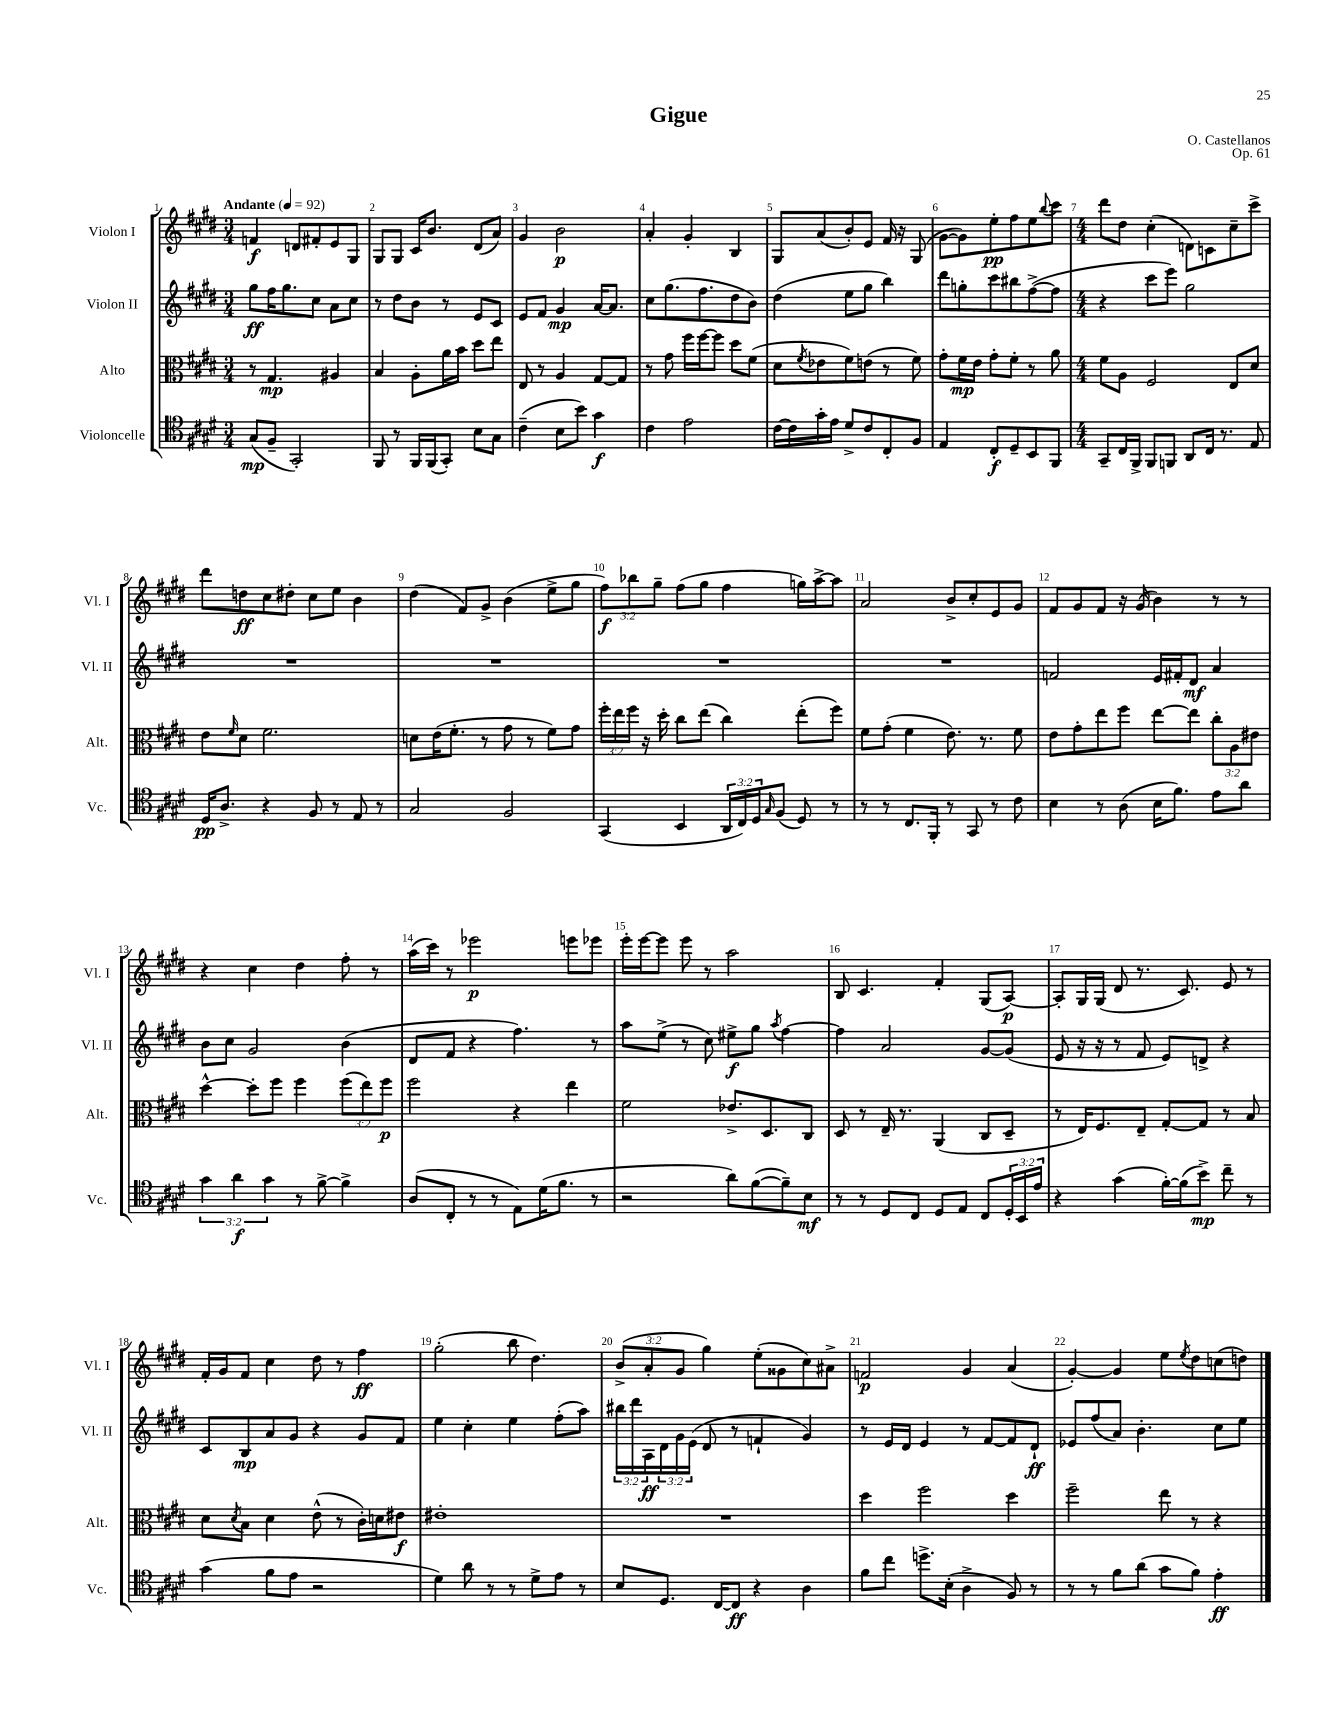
\header { title = "Gigue" composer = "O. Castellanos" opus = "Op. 61" }
<<
\new StaffGroup <<
\new Staff = "s0" \with { instrumentName = "Violon I" shortInstrumentName = "Vl. I" } {
    \clef treble \key e \major \numericTimeSignature \time 3/4 \override Staff.TupletNumber.text = #tuplet-number::calc-fraction-text \tempo "Andante" 4 = 92
    f'4\f d'8 fis'8-. e'8 gis8 |
    gis8 gis8 cis'16 b'8. dis'8( a'8) |
    gis'4 b'2\p |
    a'4-. gis'4-. b4 |
    gis8 a'8( b'8-.) e'8 fis'16 r16 gis8( |
    gis'8~ gis'8) e''8-.\pp fis''8 e''8 \appoggiatura { b''8 } cis'''8 |
    \numericTimeSignature \time 4/4 dis'''8 dis''8 cis''4-.( d'8) c'8 cis''8-- cis'''8-> |
    dis'''8 d''8\ff cis''8 dis''8-. cis''8 e''8 b'4 |
    dis''4( fis'8) gis'8-> b'4( e''8-> gis''8 |
    \tuplet 3/2 { fis''8\f) bes''8 gis''8-- } fis''8( gis''8 fis''4 g''16) a''16~-> a''8 |
    a'2 b'8-> cis''8-. e'8 gis'8 |
    fis'8 gis'8 fis'8 r16 gis'16( b'4) r8 r8 |
    r4 cis''4 dis''4 fis''8-. r8 |
    a''16( cis'''16) r8 ees'''2\p e'''8 ees'''8 |
    e'''16-. e'''16~ e'''8 e'''8 r8 a''2 |
    b8 cis'4. fis'4-. gis8( a8~\p) |
    a8-. gis16 gis16( dis'8 r8. cis'8.) e'8 r8 |
    fis'16-. gis'16 fis'8 cis''4 dis''8 r8 fis''4\ff |
    gis''2-.( b''8 dis''4.) |
    \tuplet 3/2 { b'8->( a'8-. gis'8 } gis''4) e''8-.( gisis'8 cis''8) ais'8-> |
    f'2\p gis'4 a'4( |
    gis'4~-.) gis'4 e''8 \acciaccatura { e''8 } dis''8 c''8( d''8) \bar "|." |
}
\new Staff = "s1" \with { instrumentName = "Violon II" shortInstrumentName = "Vl. II" } {
    \clef treble \key e \major \numericTimeSignature \time 3/4 \override Staff.TupletNumber.text = #tuplet-number::calc-fraction-text
    gis''8\ff fis''16 gis''8. cis''8 a'8 cis''8 |
    r8 dis''8 b'8 r8 e'8 cis'8 |
    e'8 fis'8 gis'4\mp a'16~ a'8. |
    cis''8 gis''8.( fis''8. dis''8 b'8) |
    dis''4( e''8 gis''8 b''4) |
    dis'''8 g''8-. cis'''8 bis''8 fis''8~->( fis''8 |
    \numericTimeSignature \time 4/4 r4 cis'''8 e'''8) gis''2 |
    R1 |
    R1 |
    R1 |
    R1 |
    f'2 e'16 fis'16-. dis'8\mf a'4 |
    b'8 cis''8 gis'2 b'4( |
    dis'8 fis'8 r4 fis''4.) r8 |
    a''8 e''8->( r8 cis''8) eis''8->\f gis''8 \acciaccatura { a''8 } fis''4~ |
    fis''4 a'2 gis'8~ gis'8( |
    e'8 r16 r16 r8 fis'8 e'8) d'8-> r4 |
    cis'8 b8\mp a'8 gis'8 r4 gis'8 fis'8 |
    e''4 cis''4-. e''4 fis''8-.( a''8) |
    \tuplet 3/2 { bis''16 dis'''16 a16\ff } \tuplet 3/2 { dis'16 gis'16 e'16( } dis'8 r8 f'4-! gis'4) |
    r8 e'16 dis'16 e'4 r8 fis'8~ fis'8 dis'8-!\ff |
    ees'8 fis''8( a'8) b'4.-. cis''8 e''8 \bar "|." |
}
\new Staff = "s2" \with { instrumentName = "Alto" shortInstrumentName = "Alt." } {
    \clef alto \key e \major \numericTimeSignature \time 3/4 \override Staff.TupletNumber.text = #tuplet-number::calc-fraction-text
    r8 gis4.\mp ais4 |
    b4 a8-. a'16 b'16 dis''8 e''8 |
    e8 r8 a4 gis8~ gis8 |
    r8 gis'8 fis''16 fis''16~ fis''8 dis''8 fis'8( |
    dis'8 \acciaccatura { fis'8 } ees'8 fis'8) e'8( r8 fis'8) |
    gis'8-. fis'16\mp e'16 gis'8-. fis'8-. r8 a'8 |
    \numericTimeSignature \time 4/4 fis'8 a8 fis2 e8 dis'8 |
    e'8 \grace { fis'16 } dis'8 fis'2. |
    d'8 e'16( fis'8.-. r8 gis'8 r8 fis'8) gis'8 |
    \tuplet 3/2 { fis''16-. e''16 fis''16 } r16 dis''16-. cis''8 e''8( cis''4) e''8-.( fis''8) |
    fis'8 gis'8-.( fis'4 e'8.) r8. fis'8 |
    e'8 gis'8-. e''8 fis''8 e''8~ e''8 \tuplet 3/2 { cis''8-. a8 eis'8 } |
    dis''4~-^ dis''8-. fis''8 fis''4 \tuplet 3/2 { fis''8( e''8) fis''8\p } |
    fis''2 r4 e''4 |
    fis'2 ees'8.-> dis8. cis8 |
    dis8 r8 e16-- r8. a,4( cis8 dis8-- |
    r8 e16) fis8. e8-- gis8~-. gis8 r8 b8 |
    dis'8 \acciaccatura { dis'8 } b8 dis'4 e'8-^( r8 cis'16-.) d'16 eis'8\f |
    eis'1-. |
    R1 |
    dis''4 fis''2 dis''4 |
    fis''2-- e''8 r8 r4 \bar "|." |
}
\new Staff = "s3" \with { instrumentName = "Violoncelle" shortInstrumentName = "Vc." } {
    \clef tenor \key e \major \numericTimeSignature \time 3/4 \override Staff.TupletNumber.text = #tuplet-number::calc-fraction-text
    gis8\mp( fis8-- gis,2-.) |
    fis,8 r8 fis,16 fis,16( gis,8-.) b8 gis8 |
    cis'4--( b8 b'8) gis'4\f |
    cis'4 e'2 |
    cis'16~ cis'16 gis'16-. e'16 dis'8-> cis'8 cis8-. fis8 |
    e4 cis8-.\f dis8-- b,8 fis,8 |
    \numericTimeSignature \time 4/4 gis,8-- cis16 fis,16-> fis,8 f,8 a,8 cis16 r8. e8 |
    dis16\pp a8.-> r4 fis8 r8 e8 r8 |
    gis2 fis2 |
    gis,4( b,4 \tuplet 3/2 { a,16 cis16) dis16 } \grace { gis16 } fis8( dis8) r8 |
    r8 r8 cis8. fis,16-. r8 gis,8 r8 cis'8 |
    b4 r8 a8( b16 fis'8.) e'8 a'8 |
    \tuplet 3/2 { gis'4 a'4\f gis'4 } r8 fis'8~-> fis'4-> |
    a8( cis8-. r8 r8 e8) dis'16( fis'8. r8 |
    r2 a'8) fis'8~( fis'8--) b8\mf |
    r8 r8 dis8 cis8 dis8 e8 cis8 \tuplet 3/2 { dis16-. b,16 e'16 } |
    r4 gis'4( fis'16~-.) fis'16( b'8->\mp) cis''8-- r8 |
    gis'4( fis'8 e'8 r2 |
    dis'4) a'8 r8 r8 dis'8-> e'8 r8 |
    b8 dis8. cis16~ cis8\ff r4 a4 |
    fis'8 cis''8 d''8.-> b16-.( a4-> fis8) r8 |
    r8 r8 fis'8 a'8( gis'8 fis'8) e'4-.\ff \bar "|." |
}
>>
>>
\layout { \context { \Score \override BarNumber.break-visibility = ##(#f #t #t) barNumberVisibility = #all-bar-numbers-visible } }
